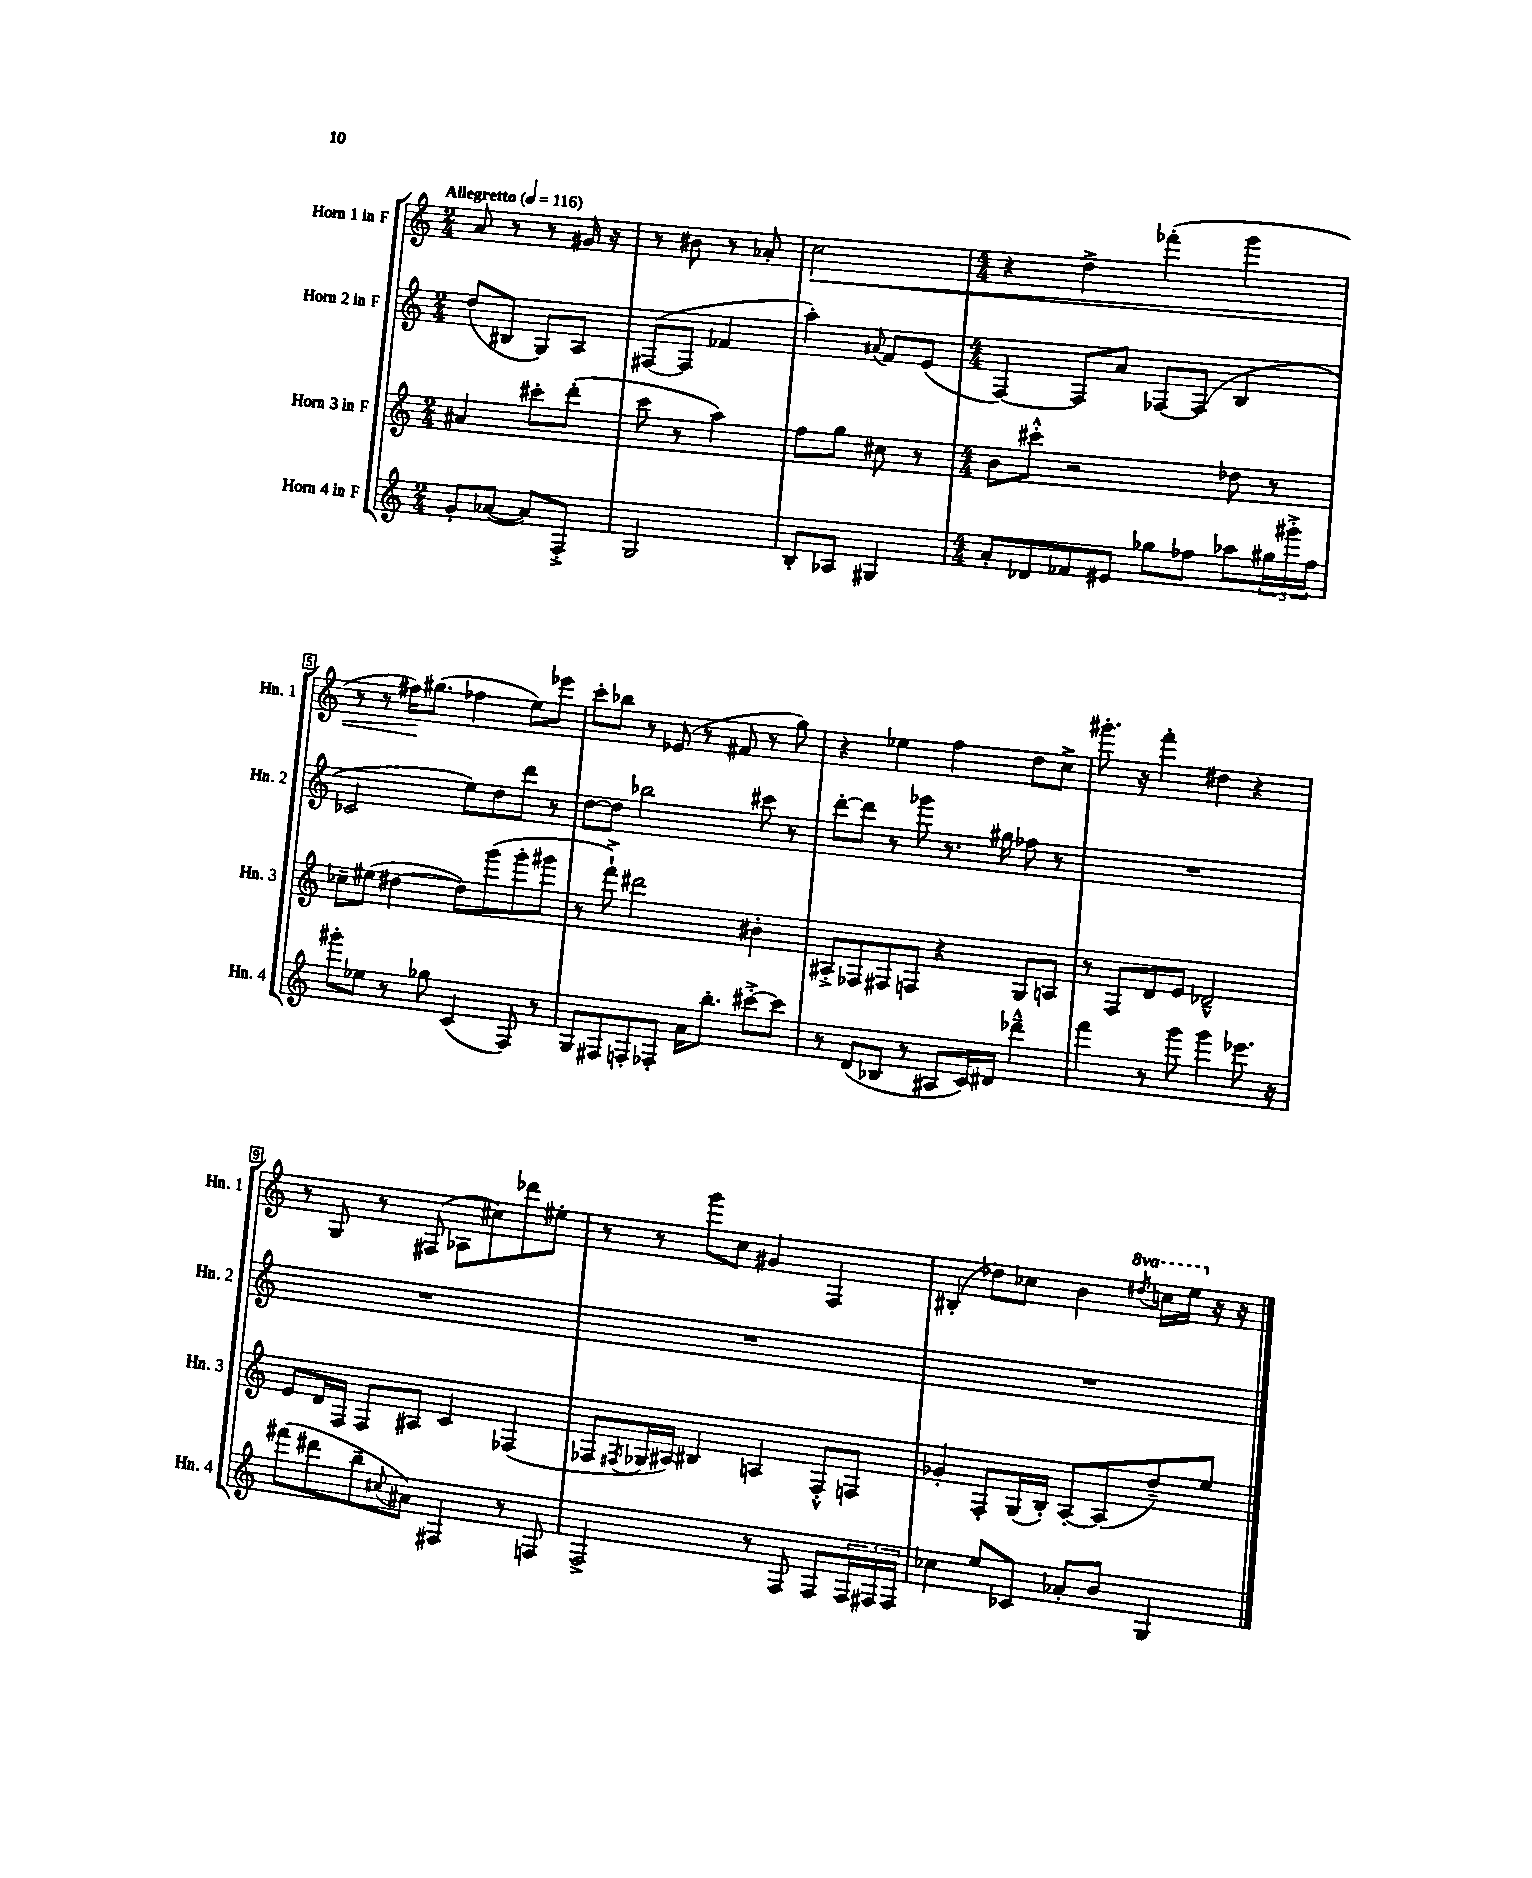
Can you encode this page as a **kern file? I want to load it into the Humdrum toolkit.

**kern	**kern	**kern	**kern
*staff4	*staff3	*staff2	*staff1
*clefG2	*clefG2	*clefG2	*clefG2
*k[]	*k[]	*k[]	*k[]
*M2/4	*M2/4	*M2/4	*M2/4
*MM116	*MM116	*MM116	*MM116
8g'/L	4a#/	(8dd/L	8a/
([8a-/J	.	8B#/J	8r
8a-/]L)	8ccc#'\L	8G/L)	8r
8F'^/J	(8ddd'\J	8A/J	16g#/
.	.	.	16r
=	=	=	=
2G/	8ccc\	([8F#/L	8r
.	8r	8F#/]J	8b#\
.	4aa\)	4f-/	8r
.	.	.	8a-'/
=	=	=	=
8B'/L	8ff\L	4aa'\)	2cc\
8A-/J	8gg\J	.	.
.	.	8qqa#/	.
4G#/	8cc#\	8f/L	.
.	8r	(8e/J	.
=	=	=	=
*M4/4	*M4/4	*M4/4	*M4/4
8a'/L	8b\L	[4F/)	4r
8d-/	8ccc#'^^\J	.	.
8f-/	2r	8F/]L	4dd^\
8e#/J	.	8a/J	.
8gg-\L	.	[8F-/L	(4fff-'\
8ff-\J	.	(8F-/]J	.
8aa-\L	8dd-\	4B/	4ggg\
24gg#\L	8r	.	.
24ggg#'^\	.	.	.
24ff-\JJ	.	.	.
=	=	=	=
8ggg#'\L	8cc-~\L	2c-/	8r
8ee-\J	(8ee#\J	.	8r
8r	[4dd#\	.	16ff#\LK)
.	.	.	(8.gg#\J
8gg-\	.	.	.
(4c/	8dd#\]L)	8ee\L)	4ff-\
.	(8ggg\	8dd\	.
8F/)	8ggg'\	8ddd\J	8ee\L)
8r	8ggg#\J	8r	8eee-\J
=	=	=	=
8G/L	8r	[8dd\L	8ccc'\L
8F#/	8fff`^\)	8dd\]J	8bb-\J
8F'/	2ddd#\	2bb-\	8r
8F-'/J	.	.	(8e-/
16a\LK	.	.	8r
8.bb'\J	.	.	.
.	.	.	8f#/
[8ccc#'^\L	4b#'\	8ccc#\	8r
8ccc#\]J	.	8r	8gg\)
=	=	=	=
8r	8A#'^/L	[8ddd'\L	4r
(8d/L	8F-/	8ddd\]J	.
8B-/J	8F#/	8r	4ee-\
8r	8F/J	8ggg-\	.
8A#/L	4r	8.r	4ff\
16c/L)	.	.	.
16d#/JJ	.	16gg#\	.
4ddd-~^^\	8G/L	8ff-\	8dd\L
.	8A/J	8r	8cc^\J
=	=	=	=
4fff\	8r	1r	8.ggg#'\
.	8F/L	.	.
.	.	.	16r
8r	8d/	.	4fff'\
8ggg\	8e/J	.	.
4ggg\	2d-~^^/	.	4dd#\
8.eee-\	.	.	4r
16r	.	.	.
=	=	=	=
(8fff#\L	8e/L	1r	8r
8ddd#\	16d/L	.	8G/
.	16F/JJ	.	.
8bb~\	8F/L	.	8r
8qqcc#/	.	.	.
8a#\J)	8A#/J	.	(8F#/
4F#/	4c/	.	8A-\L
.	.	.	8cc#\)
8r	(4F-/	.	8ddd-\
8F/	.	.	8ee#'\J
=	=	=	=
2F^/	8F-/L	1r	8r
.	8qF#/	.	.
.	16G-/L	.	8r
.	16A#/JJ)	.	.
.	4B#/	.	8ggg\L
.	.	.	8cc\J
8r	4A/	.	4g#/
8F/	.	.	.
8F/L	8F#'^^/L	.	4F/
24F/L	8F/J	.	.
24F#/	.	.	.
24F#/JJ	.	.	.
=	=	=	=
4cc-\	4g-'/	1r	(4B#'/
8ee/L	8F'/L	.	8dd-\L)
8c-/J	(16G/L	.	8cc-\J
.	16B'/JJ)	.	.
8a-'/L	[8A'/L	.	4b\
8b/J	(8A/]	.	.
.	.	.	8qddd#/
4G/	8dd~/)	.	16ccc\LL
.	.	.	16eee\JJ
.	8ee/J	.	16r
.	.	.	16r
==	==	==	==
*-	*-	*-	*-
